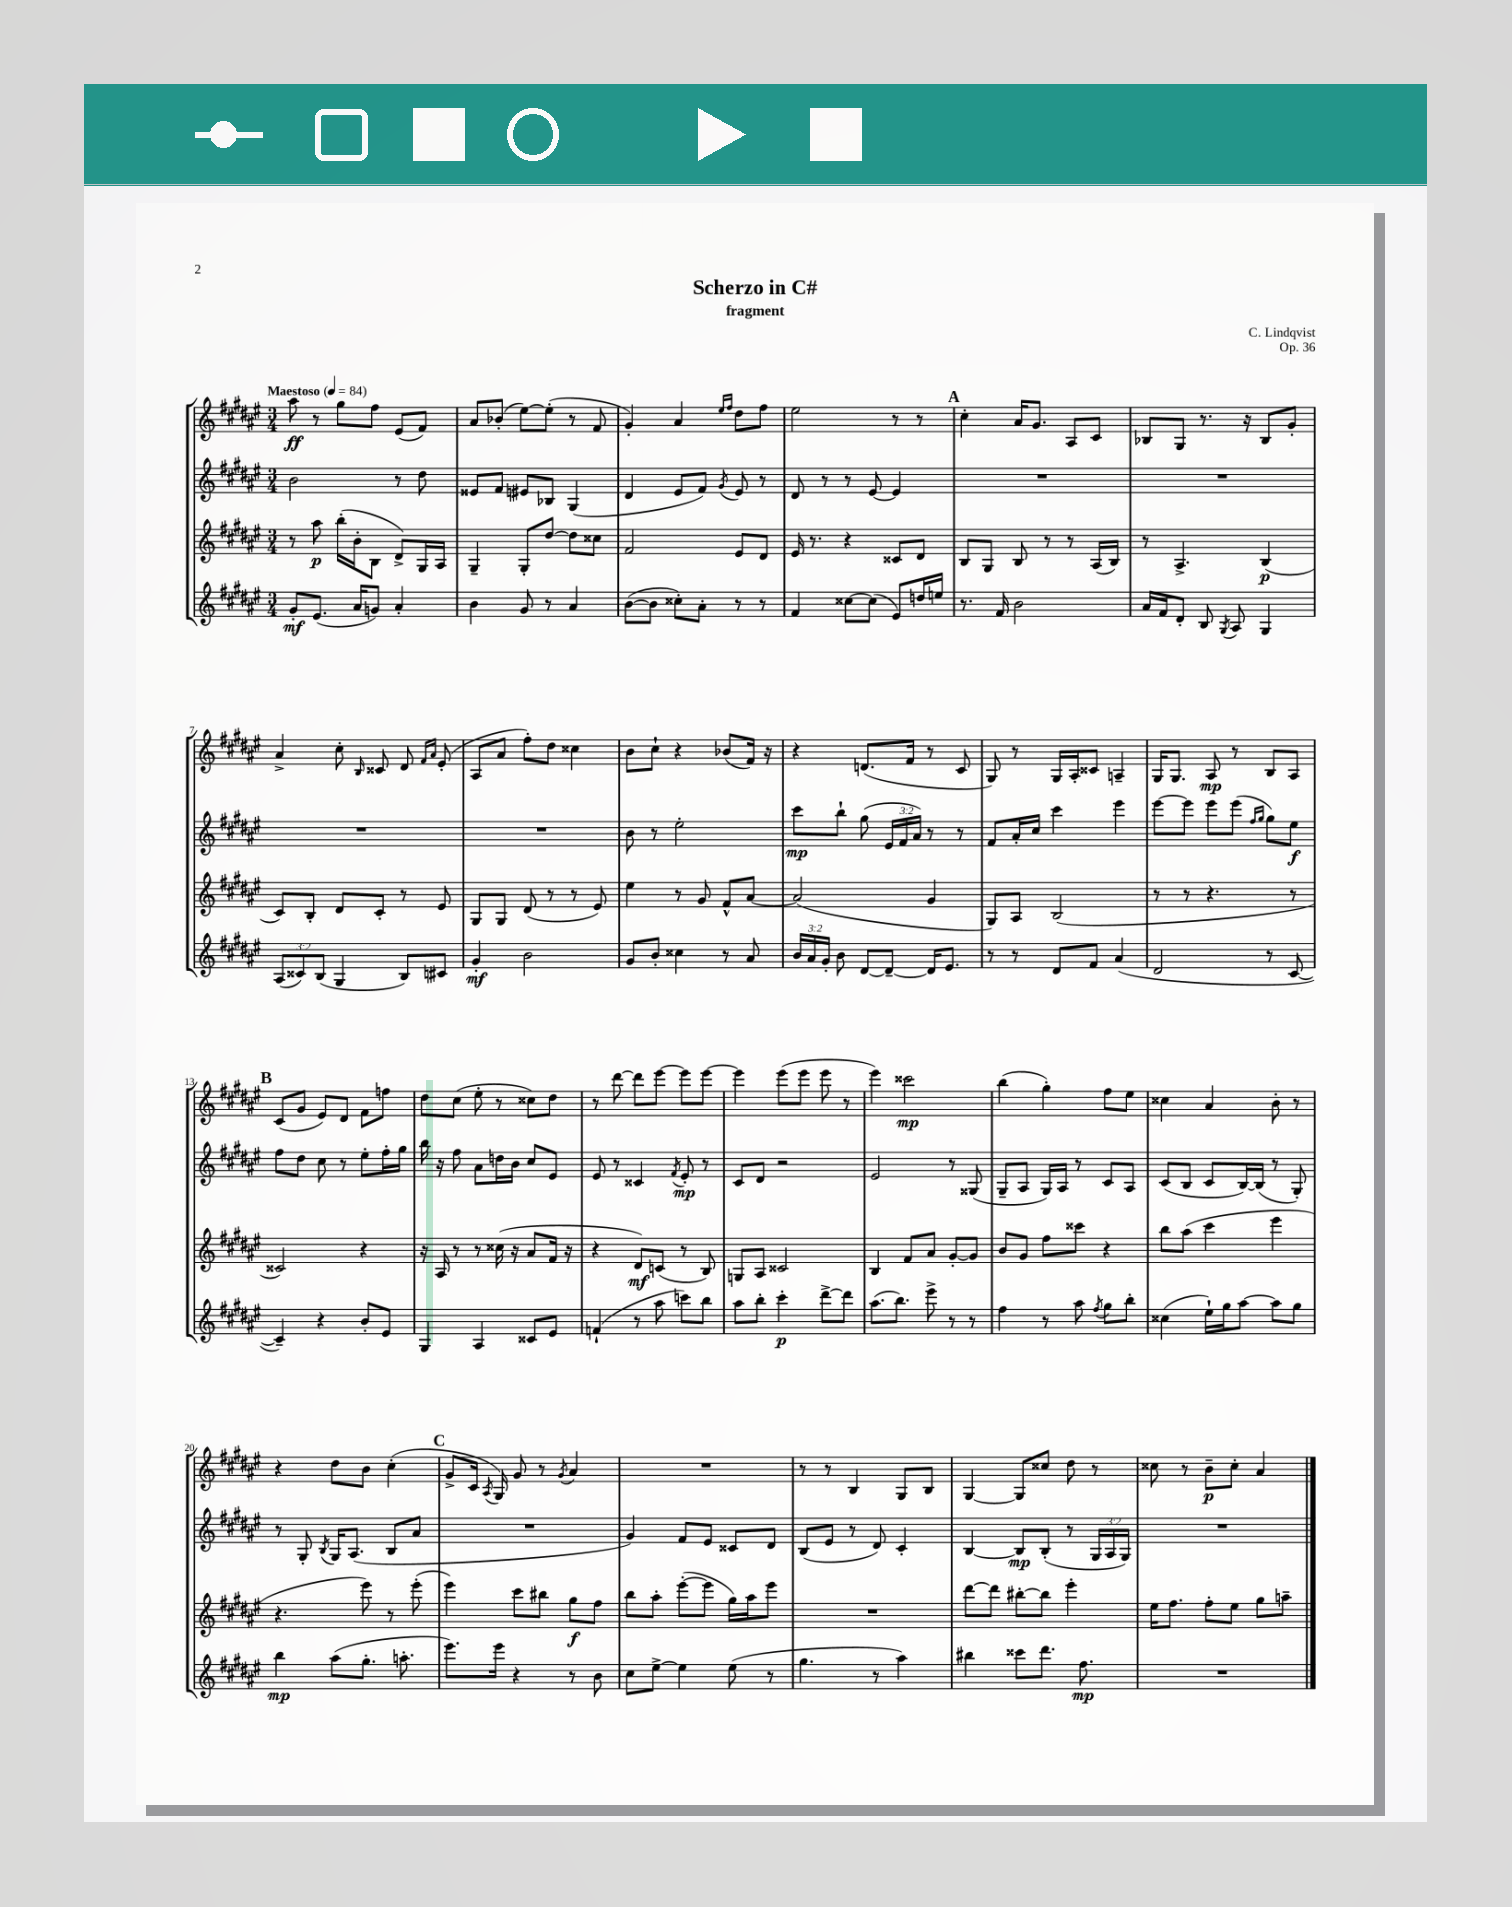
\header { title = "Scherzo in C#" composer = "C. Lindqvist" subtitle = "fragment" opus = "Op. 36" }
<<
\new StaffGroup <<
\new Staff = "s0" {
    \clef treble \key fis \major \numericTimeSignature \time 3/4 \tempo "Maestoso" 4 = 84
    \autoBeamOff ais''8\ff r8 gis''8[ fis''8] eis'8[( fis'8]) |
    ais'8[ bes'8]-.( eis''8[~) eis''8]-.( r8 fis'8 |
    gis'4-.) ais'4 \grace { eis''16[ fis''16] } dis''8[ fis''8] |
    eis''2 r8 r8 |
    \mark \markup { \bold "A" } cis''4-. ais'16[ gis'8.] ais8[ cis'8] |
    bes8[ gis8] r8. r16 bes8[ gis'8]-. |
    ais'4-> cis''8-. \grace { b16 } cisis'8 dis'8 \grace { fis'16[ ais'16] } eis'8-.( |
    ais8[ ais'8] fis''8[-.) dis''8] cisis''4 |
    b'8[ cis''8]-! r4 bes'8[( fis'16]) r16 |
    r4 d'8.[( fis'16] r8 cis'8 |
    gis8) r8 gis16[ ais16-. cisis'8] a4-- |
    gis16[ gis8.] ais8\mp r8 b8[ ais8] |
    \mark \markup { \bold "B" } cis'8[( gis'8] eis'8[) dis'8] fis'8[ f''8] |
    dis''8[ cis''8]( eis''8-. r8 cisis''8[) dis''8] |
    r8 dis'''8~ dis'''8[ eis'''8]~ eis'''8[ eis'''8]~ |
    eis'''4 eis'''8[( eis'''8] eis'''8 r8 |
    eis'''4) cisis'''2\mp |
    b''4( gis''4-.) fis''8[ eis''8] |
    cisis''4 ais'4 b'8-. r8 |
    r4 dis''8[ b'8] cis''4-.( |
    \mark \markup { \bold "C" } gis'8[-> cis'16] \acciaccatura { ais8 } gis16) gis'8 r8 \acciaccatura { gis'8 } ais'4 |
    R2. |
    r8 r8 b4 gis8[ b8] |
    gis4~ gis8[ cisis''8] dis''8 r8 |
    cisis''8 r8 b'8[--\p cisis''8]-. ais'4 \bar "|." |
}
\new Staff = "s1" {
    \clef treble \key fis \major \numericTimeSignature \time 3/4 \override Staff.TupletNumber.text = #tuplet-number::calc-fraction-text
    \autoBeamOff b'2 r8 dis''8 |
    eisis'8[ fis'8] eis'8[ bes8] gis4( |
    dis'4 eis'8[ fis'8]) \acciaccatura { gis'8 } eis'8 r8 |
    dis'8 r8 r8 eis'8~ eis'4 |
    \mark \markup { \bold "A" } R2. |
    R2. |
    R2. |
    R2. |
    b'8 r8 eis''2-. |
    cis'''8[\mp b''8]-! gis''8( \tuplet 3/2 { eis'16[ fis'16 ais'16]) } r8 r8 |
    fis'8[ ais'16-. cis''16] cis'''4 eis'''4 |
    eis'''8[~ eis'''8] eis'''8[ eis'''8]( \grace { fis''16[ gis''16] } gis''8[) eis''8]\f |
    \mark \markup { \bold "B" } fis''8[ dis''8] cis''8 r8 eis''8[-. fis''16-. gis''16] |
    b''16 r16 fis''8 ais'8[ d''16 b'16] cis''8[ eis'8] |
    eis'8 r8 cisis'4 \acciaccatura { fis'8 } eis'8-.\mp r8 |
    cis'8[ dis'8] r2 |
    eis'2 r8 gisis8( |
    gis8[-- ais8] gis16[) ais16] r8 cis'8[ ais8] |
    cis'8[( b8] cis'8[ b16~) b16]( r8 gis8-.) |
    r8 gis8-. \acciaccatura { b8 } gis16[ ais8.]( b8[ ais'8] |
    \mark \markup { \bold "C" } R2. |
    gis'4) fis'8[ eis'8] cisis'8[ dis'8] |
    b8[( eis'8] r8 dis'8) cis'4-. |
    b4~ b8[\mp b8]-.( r8 \tuplet 3/2 { gis16[ ais16 gis16]) } |
    R2. \bar "|." |
}
\new Staff = "s2" {
    \clef treble \key fis \major \numericTimeSignature \time 3/4
    \autoBeamOff r8 ais''8\p b''16[-.( b'16-. b8] dis'8[->) gis16 ais16] |
    gis4-- gis8[-. dis''8]~ dis''8[ cisis''8] |
    fis'2 eis'8[ dis'8] |
    eis'16 r8. r4 cisis'8[ dis'8] |
    \mark \markup { \bold "A" } b8[ gis8] b8 r8 r8 ais16[( b16]) |
    r8 ais4.-> b4\p( |
    cis'8[) b8]-. dis'8[ cis'8]-. r8 eis'8 |
    gis8[ gis8] dis'8( r8 r8 eis'8) |
    eis''4 r8 gis'8 fis'8[-^ ais'8]~ |
    ais'2( gis'4 |
    gis8[) ais8] b2( |
    r8 r8 r4. r8 |
    \mark \markup { \bold "B" } cisis'2) r4 |
    r16 ais16 r8 r8 cisis''16( r16 ais'8[ fis'16] r16 |
    r4 dis'8[\mf) c'8]( r8 b8) |
    g8[ ais8] cisis'2 |
    b4 fis'8[ ais'8] gis'8[~-. gis'8] |
    b'8[ gis'8] fis''8[ cisis'''8] r4 |
    b''8[ ais''8]( cis'''4 eis'''4 |
    r4. eis'''8) r8 eis'''8-.( |
    \mark \markup { \bold "C" } eis'''4) cis'''8[ bis''8] gis''8[\f fis''8] |
    b''8[ ais''8]-. eis'''8[~-.( eis'''8] gis''16[) ais''16 eis'''8] |
    R2. |
    dis'''8[~ dis'''8] bis''8[~-. bis''8] eis'''4-. |
    eis''16[ fis''8.] fis''8[-. eis''8] gis''8[ a''8]-- \bar "|." |
}
\new Staff = "s3" {
    \clef treble \key fis \major \numericTimeSignature \time 3/4 \override Staff.TupletNumber.text = #tuplet-number::calc-fraction-text
    \autoBeamOff gis'8[-.\mf eis'8.]( ais'16[ g'8]) ais'4-. |
    b'4 gis'8 r8 ais'4 |
    b'8[~( b'8] cisis''8[-.) ais'8]-. r8 r8 |
    fis'4 cisis''8[~ cisis''8]( eis'8[) d''16 e''16] |
    \mark \markup { \bold "A" } r8. fis'16 b'2 |
    ais'16[ fis'16 dis'8]-. b8 \acciaccatura { gis8 } ais8 gis4 |
    \tuplet 3/2 { ais8[( cisis'8) b8]( } gis4 b8[) cis'8] |
    gis'4-.\mf b'2 |
    gis'8[ b'8]-. cisis''4 r8 ais'8 |
    \tuplet 3/2 { b'16[ ais'16 gis'16]-. } b'8 dis'8[~ dis'8]~-- dis'16[ eis'8.] |
    r8 r8 dis'8[ fis'8] ais'4( |
    dis'2 r8 cis'8~ |
    \mark \markup { \bold "B" } cis'4--) r4 b'8[-. eis'8] |
    gis4 ais4 cisis'8[ eis'8] |
    f'4-!( r8 ais''8 c'''8[) b''8] |
    ais''8[ b''8]-. cis'''4-.\p dis'''8[~-> dis'''8] |
    ais''8.[( b''8.]) eis'''8-> r8 r8 |
    fis''4 r8 ais''8 \acciaccatura { fis''8 } gis''8[ b''8]-. |
    cisis''4( eis''16[-!) gis''16 ais''8]~ ais''8[ gis''8] |
    b''4\mp ais''8[( gis''8.]-. a''8.-. |
    \mark \markup { \bold "C" } eis'''8.[) eis'''16] r4 r8 b'8 |
    cis''8[ eis''8]~-> eis''4 eis''8( r8 |
    gis''4. r8 ais''4) |
    bis''4 cisis'''8[ dis'''8.] fis''8.\mp |
    R2. \bar "|." |
}
>>
>>
